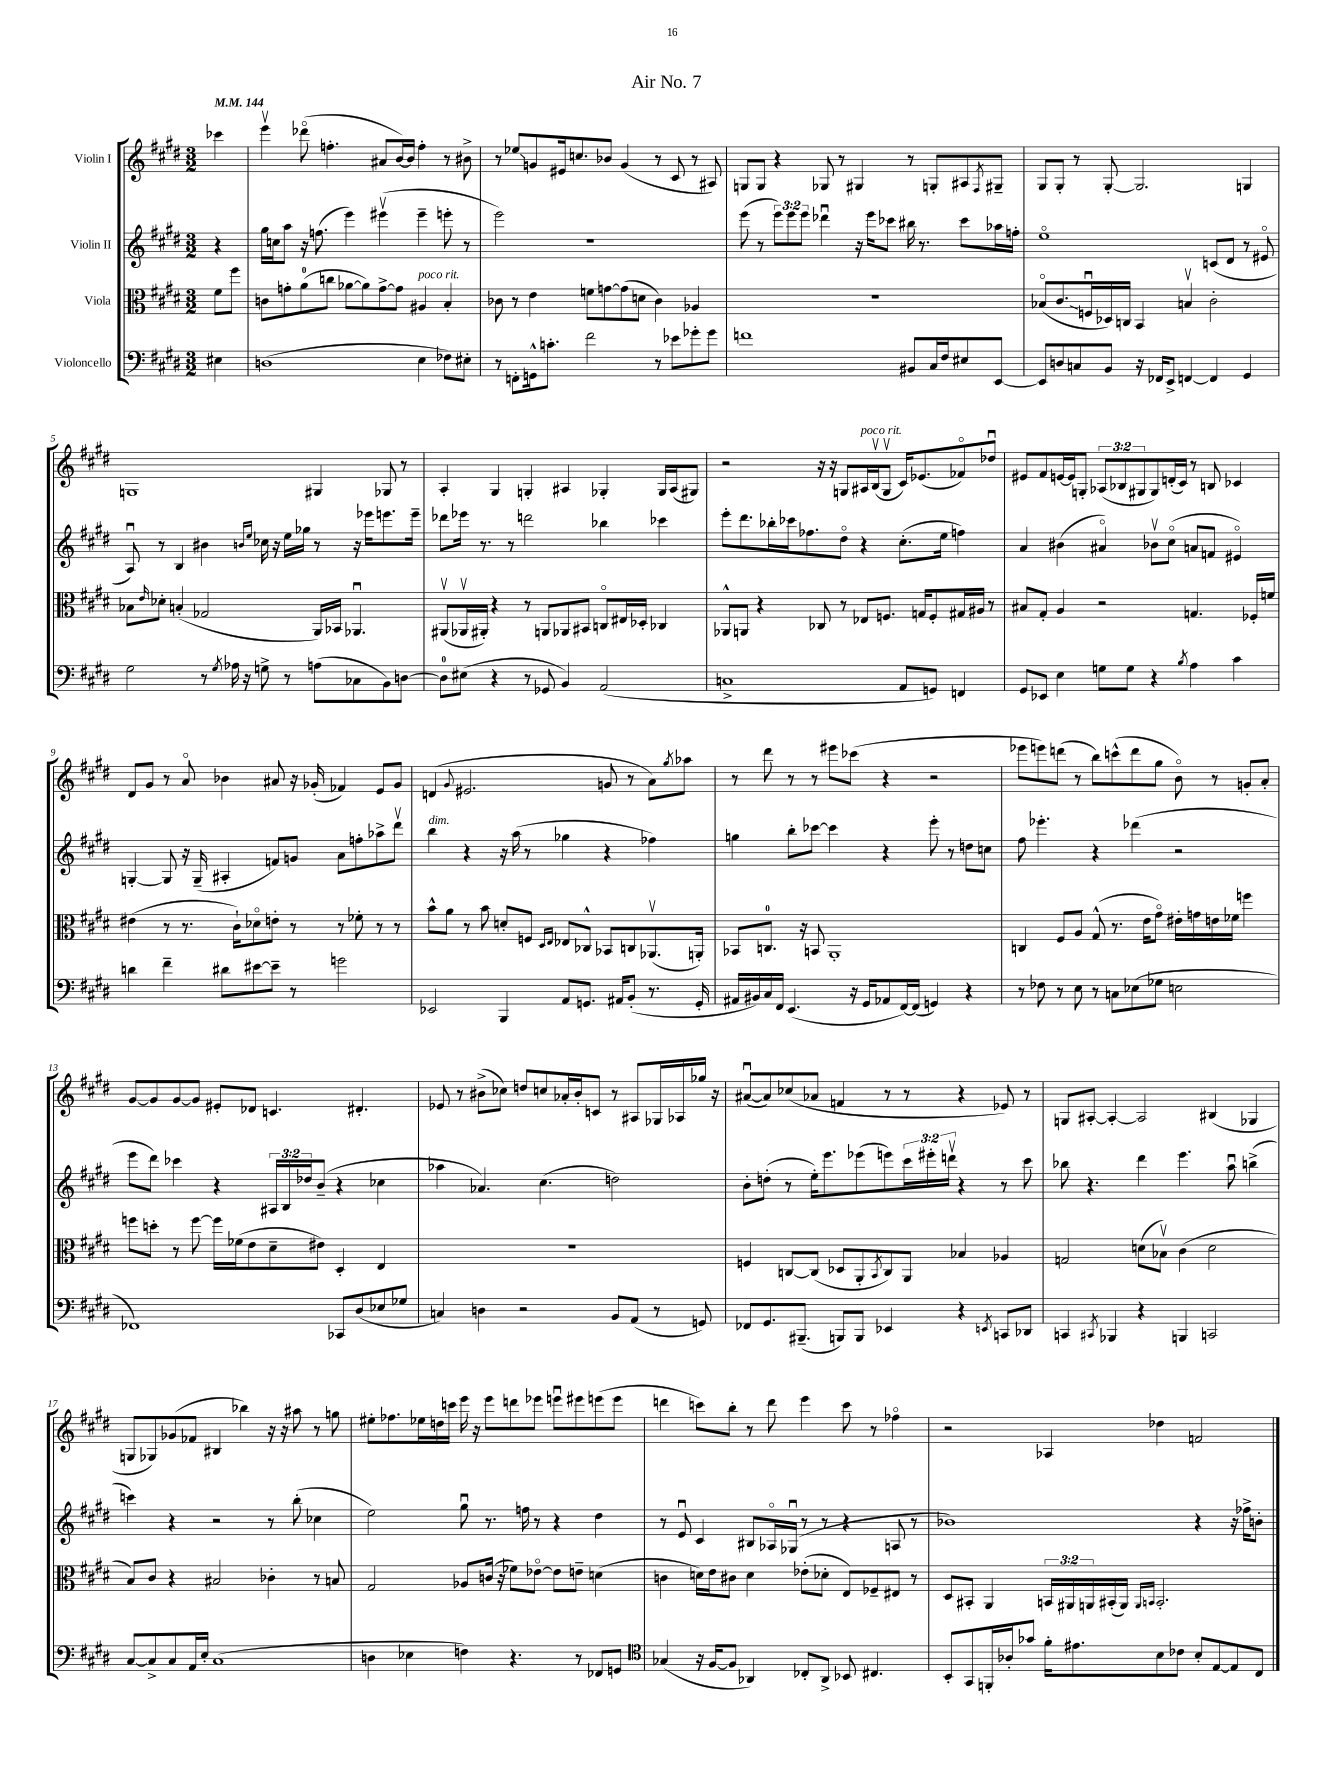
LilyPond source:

\header { title = "Air No. 7" }
<<
\new StaffGroup <<
\new Staff = "s0" \with { instrumentName = "Violin I" } {
    \clef treble \key e \major \numericTimeSignature \time 3/2 \override Staff.TupletNumber.text = #tuplet-number::calc-fraction-text \partial 4 \tempo 4 = 144
    ces'''4 |
    e'''4\upbow des'''8\flageolet( f''4.-. ais'8 b'16~) b'16 f''4-. r8 bis'8-> |
    r8 ees''8\glissando g'8 eis'16 c''8. bes'8 g'4( r8 cis'8 r8 ais8) |
    g8 g8 r4 ges8 r8 gis4 r8 g8-. ais8 \acciaccatura { fis8 } gis8-- |
    gis8 gis8-. r8 gis8~-. gis2. g4 |
    g1 gis4 ges8 r8 |
    a4-. gis4 g4-. ais4 ges4-. ges16 ais16( gis8) |
    r2 r16 r16 g8 ais16^\markup { \italic "poco rit." } b16\upbow( g8\upbow cis'16) ees'8.( fes'8\flageolet) des''8\downbow |
    eis'8 fis'8 e'16~ e'16 g8-. \tuplet 3/2 { aes8( bes8 gis8 } gis8) d'16-.( cis'16) r8 b8 ces'4 |
    dis'8 gis'8 r8 a'8\flageolet bes'4 ais'8 r16 ges'16-.( fes'4) e'8 ges'8 |
    d'4( \appoggiatura { gis'8 } eis'2. g'8 r8 a'8) \acciaccatura { gis''8 } aes''8 |
    r8 dis'''8 r8 r8 eis'''8 ces'''8( r4 r2 |
    ees'''8 e'''8) d'''8( r8 b''8) c'''8-^( d'''8 gis''8 b'8\flageolet) r8 g'8-. a'8-. |
    gis'8~ gis'8 gis'8~ gis'8 eis'8-. des'8 c'4. dis'4.-. |
    ees'8 r8 bis'8->( ces''8) d''8 c''8 aes'16-. bis'16-. c'8 r8 ais8 ges16 aes16 ges''16 r16 |
    ais'8~\downbow( ais'8) ces''8( aes'8 f'4 r8 r8 r4 ees'8) r8 |
    g8 ais8~-. ais4~-. ais2 bis4( ges4 |
    g8 ges8) ges'8( fes'8 bis4 bes''4) r16 r16 ais''8 r8 g''8 |
    eis''8-. fes''8. ees''16 d''16 c'''16 e'''16 r16 e'''8 d'''8 ees'''8 e'''8\downbow eis'''8 e'''8( e'''8 |
    d'''4 c'''8) b''8-. r8 d'''8 e'''4 c'''8 r8 fes''4\flageolet |
    r2 aes4 des''4 f'2 \bar "|." |
}
\new Staff = "s1" \with { instrumentName = "Violin II" } {
    \clef treble \key e \major \numericTimeSignature \time 3/2 \override Staff.TupletNumber.text = #tuplet-number::calc-fraction-text \partial 4
    r4 |
    gis''16 c''16 a''8 r16 f''8.( e'''4) eis'''4\upbow( eis'''4-- e'''8-. r8 |
    e'''2) r1 |
    e'''8( r8 \tuplet 3/2 { e'''8) e'''8 e'''8 } des'''4\downbow r16 e'''16 ces'''8 bis''16 r8. ces'''8 aes''16 f''16-. |
    e''1\flageolet c'8( dis'8 r8 eis'8\flageolet |
    a8\downbow) r8 b4 bis'4 \grace { b'16 e''16 } ces''16 r16 e''16 ges''16 r8 r16 ees'''16 e'''8. e'''16-- |
    des'''8 ees'''16 r8. r8 d'''2 bes''4 ces'''4 |
    e'''8-. dis'''8. bes''16-. ces'''16 fes''8. dis''8\flageolet r4 cis''8.-.( e''16 f''4) |
    a'4 bis'4( ais'4\flageolet) bes'8\upbow cis''8\flageolet( a'8 f'8 eis'4\flageolet) |
    g4~-. g8 r16 g16--( ais4-. f'8) g'8 a'8 f''8-. aes''8-> dis'''8\upbow |
    b''4^\markup { \italic "dim." } r4 r16 a''16( r8 ges''4 r4 fes''4) |
    g''4 b''8-. ces'''8~ ces'''4 r4 e'''8-. r8 d''8 c''8 |
    fis''8 ees'''4.-. r4 des'''4( r2 |
    e'''8 dis'''8) ces'''4 r4 \tuplet 3/2 { ais16 b16 des''16 } b'8--( r4 ces''4 |
    aes''4 aes'4.) cis''4.( d''2) |
    b'8-. d''8-.( r8 e''16-.) e'''8. ees'''8( e'''8) \tuplet 3/2 { cis'''16 eis'''16-. d'''16\upbow } r4 r8 cis'''8 |
    bes''8 r4. dis'''4 e'''4. a''8\downbow b''4->( |
    c'''4) r4 r2 r8 b''8-.( ces''4 |
    e''2) gis''8\downbow r8. f''16 r8 r4 dis''4 |
    r8 e'8\downbow cis'4 bis8 aes16\flageolet ges16\downbow( r8 r8 r4 a8 r8 |
    bes'1) r4 r16 fes''16-> b'8-. \bar "|." |
}
\new Staff = "s2" \with { instrumentName = "Viola" } {
    \clef alto \key e \major \numericTimeSignature \time 3/2 \override Staff.TupletNumber.text = #tuplet-number::calc-fraction-text \partial 4
    fis'8 fis''8 |
    c'8 g'8-. a'8-0( c''8 aes'8~ aes'8) g'8~-> g'8 ais4^\markup { \italic "poco rit." } b4-. |
    ces'8 r8 e'4 f'8 g'8~ g'8( d'8 ces'4) aes4 |
    R1. |
    bes8\flageolet( cis'8.\glissando f16\downbow des16) c16 b,4 b4\upbow cis'2-. |
    bes8 \grace { e'16 } des'8-. b4-.( ges2 a,16) bes,16 aes,4.\downbow |
    ais,8\upbow( aes,16\upbow ais,16-.) r4 r8 a,8 aes,8 bis,8 c8\flageolet eis16 des16-. ces4 |
    aes,8-^ a,8 r4 ces8 r8 ees8 f8. g16 f8-. gis16 ais16 r8 |
    bis8 gis8-. a4 r2 g4. fes16-. f'16 |
    eis'4( r8 r8. cis'16-!) des'8\flageolet e'8-. r8 r8 fes'8-. r8 r8 |
    b'8-^ a'8 r8 b'8 d'8-. f8 \grace { dis16 e16 } ees8 ces8-^ bes,8 c8 aes,8.\upbow( a,16-.) |
    bes,8 c8.-0 r16 b,8 a,1-. |
    c4 fis8 a8 gis8-^( r8. e'16 gis'8\flageolet) eis'16-. g'16 e'16 fes'16 f''4 |
    f''8 d''8-. r8 f''8~ f''16 fes'16( e'8 dis'8-- eis'8) dis4-. e4 |
    R1. |
    f4 c8~ c8( des8 a,8-. \acciaccatura { b,8 } c8) a,8 bes4 aes4 |
    g2 d'8( bes8\upbow) cis'4( d'2 |
    b8) cis'8 r4 bis2 ces'4-. r8 b8 |
    gis2 aes8 c'16( r16 fes'8) ees'8~\flageolet ees'8 e'8-- d'4( |
    c'4 d'16) e'16 cis'8 d'4 ees'8-.( des'8-. e8) fes8-- eis8 r8 |
    dis8 bis,8-. a,4 \tuplet 3/2 { b,16 ais,16 a,16 } bis,16-.( a,16) \grace { a,16 b,16 } b,2.-. \bar "|." |
}
\new Staff = "s3" \with { instrumentName = "Violoncello" } {
    \clef bass \key e \major \numericTimeSignature \time 3/2 \partial 4
    eis4 |
    d1( e4 fes8) eis8-. |
    r8 f,8-. g,16-^ c'8.-. fis'2 r8 ees'8 ges'8-. ges'8 |
    f'1 bis,8 cis16 fis16 eis8 e,8~ |
    e,8 d8 c8 b,8 r16 fes,16 e,8-> f,4~ f,4 gis,4 |
    gis2 r8 \acciaccatura { gis8 } aes16 r16 g8-> r8 a8( ces8 b,8) d8~ |
    d8-0 eis8( r4 r8 ges,8 b,4) a,2( |
    c1-> a,8 g,8) f,4 |
    gis,8 ees,8 e4 g8 g8 r4 \acciaccatura { b8 } a4 cis'4 |
    d'4 fis'4-- dis'8 eis'8~ eis'8-- r8 g'2 |
    ees,2 b,,4 a,8 g,8. ais,16 b,8-.( r8. g,16-. |
    ais,16 bis,16) cis16 fis,16 e,4.( r16 gis,16 aes,8 fis,16~) fis,16( g,4) r4 |
    r8 fes8 r8 e8 r8 c8 ees8( ges8 e2 |
    fes,1) ces,8 dis8( ees8 ges8 |
    c4) d4 r2 b,8 a,8( r8 g,8) |
    fes,8 gis,8. bis,,8.--( b,,8) b,,8 ees,4 r4 \acciaccatura { e,8 } c,8 des,8 |
    c,4 \acciaccatura { cis,8 } bes,,4 r4 b,,4 c,2 |
    cis8~ cis8-> cis8 a,16 e16-. cis1( |
    d4 ees4 f4) r4. r8 fes,8 g,8 |
    \clef tenor ges4( r16 fis16~ fis8 aes,4) ces8-. aes,8-> bes,8 cis4. |
    b,8-. gis,8 f,16-. aes16-. ges'8 fis'16-. eis'8. b8 ces'8 b8-. e8~ e8 cis8 \bar "|." |
}
>>
>>
